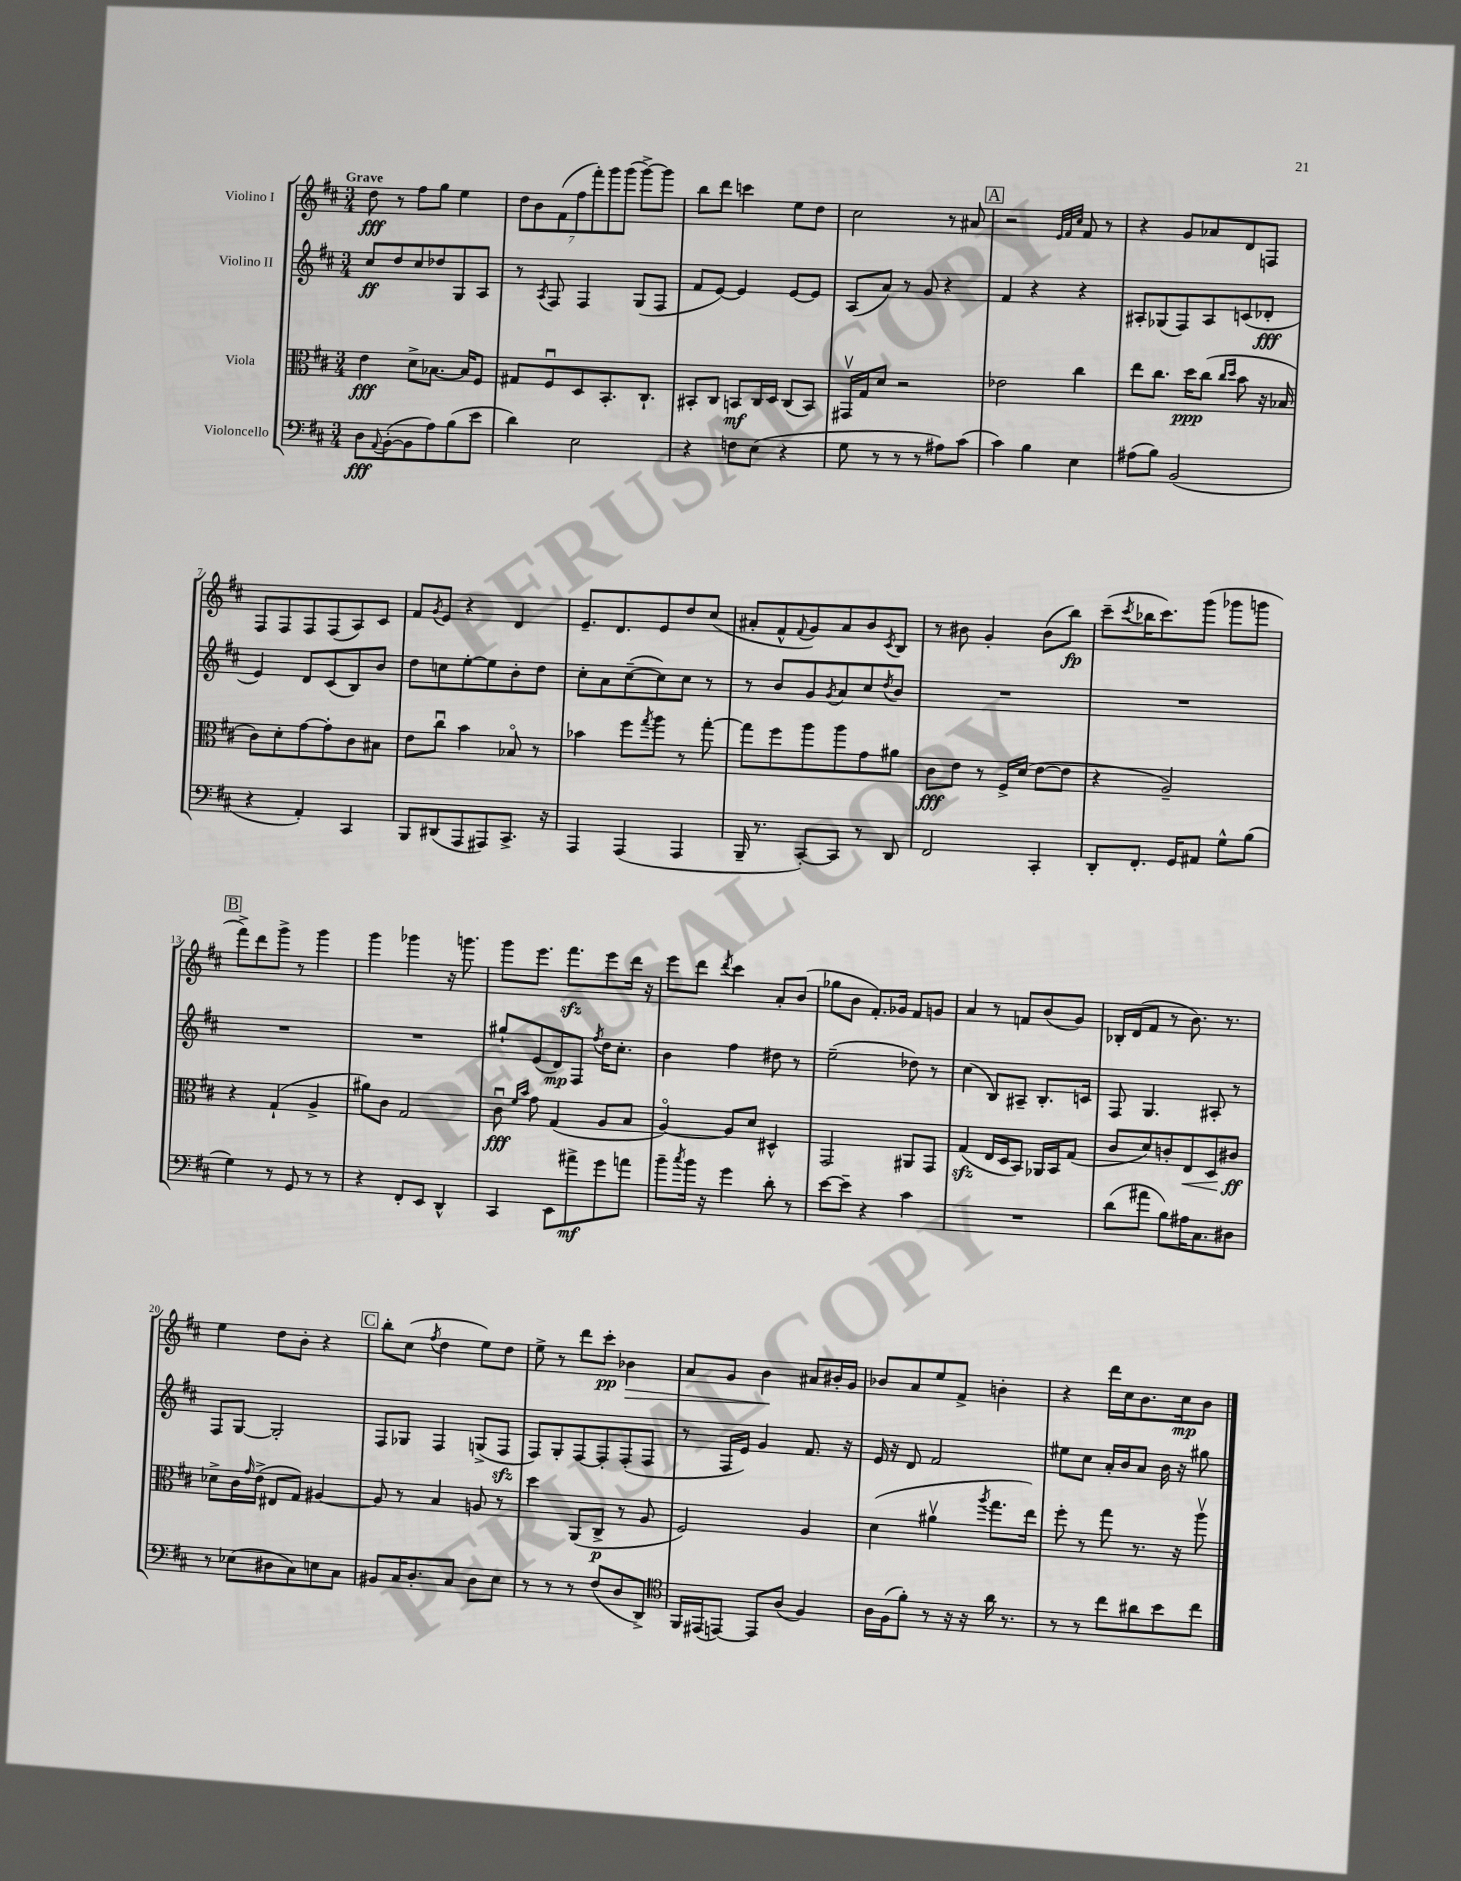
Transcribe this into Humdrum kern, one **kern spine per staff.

**kern	**kern	**kern	**kern
*staff4	*staff3	*staff2	*staff1
*clefF4	*clefC3	*clefG2	*clefG2
*k[f#c#]	*k[f#c#]	*k[f#c#]	*k[f#c#]
*M3/4	*M3/4	*M3/4	*M3/4
8D	4e	8cc#	8dd
8qqAA	.	.	.
([8BB'	.	8dd	8r
8BB]	8d^	8cc#	8ff#
8A)	[8.B-	8dd-	8gg
(8B	.	8G	4ee
.	16B-]	.	.
8e	8F#	8A	.
=	=	=	=
4d)	8G#	8r	14dd
.	.	.	14b
.	.	8qA	.
.	8F#u	8F#	.
.	.	.	(14f#
.	.	.	14ff#
2E	8D	4F#	.
.	.	.	14fff#')
.	.	.	14ggg
.	8.BB'	.	.
.	.	.	(14ggg
.	.	(8G	[8ggg^)
.	8.C#`	.	.
.	.	8F#	8ggg]
=	=	=	=
4r	8BB#'	8f#	8bb
.	8C#	[8e)	8ddd
8F	8BB	4e]	4ccc
(8E	16C#	.	.
.	16D	.	.
4r	(8C#	[8e	8ee
.	8BB)	8e]	8dd
=	=	=	=
8G	16GG#v	(8A	2cc#
.	16G	.	.
8r	8d	8a)	.
8r	2r	8r	.
8r	.	8g	.
8A#)	.	4r	8r
(8c#	.	.	8a#
=	=	=	=
4c#)	2e-	4f#	2r
4B	.	4r	.
.	.	.	32qqe
.	.	.	32qqf#
.	.	.	32qqcc#
4E	4cc#	4r	8f#
.	.	.	8r
=	=	=	=
(8A#	8ee	8A#'	4r
8B)	8.cc#	(8G-	.
(2BB	.	8F#)	8g
.	16dd	.	.
.	(8cc#	8A#	8a-
.	16qqcc#	.	.
.	16qqdd	.	.
.	8b	(8c	8d
.	16r	8d-'	8F
.	16B-	.	.
=	=	=	=
4r	8c#)	4e)	8F#
.	8d'	.	8F#
4AA')	[8g	8d	8F#
.	8g']	(8c#	(8F#
4CC#	8c#	8B)	8A)
.	8B#	8b	8c#
=	=	=	=
8BBB	8e	8dd	8f#
.	.	.	8qg
(8DD#	8cc#u	8cc	8e
8AAA	4b	[8ee'	4r
8AAA#)	.	8ee]	.
8.CC#^	8B-o	8b'	4d
.	8r	8dd	.
16r	.	.	.
=	=	=	=
4AAA	4b-	8cc#'	8.e~
.	.	8a	.
.	.	.	8.d
(4AAA	8ff#	([8cc#~	.
.	8qgg	.	.
.	8aa	8cc#])	8e
4AAA	8r	8cc#	8dd
.	[8gg'	8r	(8cc#
=	=	=	=
16BBB~	8gg]	8r	8a#'
8.r	.	.	.
.	8ff#	8b	8f#^^
.	.	.	8qqf#
[8CC#')	8aa	8g	8g)
.	.	8qg	.
8CC#]	8aa	8a	8a#
8r	8g	8cc#	8b
.	.	8qdd	8qc#
8DD	8a#	8b	8B
=	=	=	=
2FF#	8c#	2.r	8r
.	8e	.	8b#
.	8r	.	4g'
.	16F#^	.	.
.	(16d	.	.
4CC#'	[8e	.	(8b#
.	8e]	.	8bb)
=	=	=	=
8DD'	4r	2.r	(8ccc#~
.	.	.	8qccc#
8.FF#'	.	.	16bb-
.	.	.	8.ccc#)
.	2A~)	.	.
16GG	.	.	.
8AA#	.	.	(8ggg
8G^^	.	.	8ggg-
(8B	.	.	8ggg
=	=	=	=
4G)	4r	2.r	8fff#^)
.	.	.	8ddd
8r	(4G`	.	8ggg^
8GG	.	.	8r
8r	4A^	.	4ggg
8r	.	.	.
=	=	=	=
4r	8a#)	2.r	4ggg
.	8c#	.	.
8FF#'	2G	.	4ggg-
8EE	.	.	.
4DD^^	.	.	16r
.	.	.	8.ggg
=	=	=	=
4CC#	8c#u	8gg#`	8ggg
.	16qqf#	.	.
.	16qqb	.	.
.	8g	(8e	8.eee
8EE	(4G	8d)	.
.	.	.	8.fff#
8a#^	.	8F#	.
.	.	8qff#	.
8g	8A	16dd	8eee
.	.	8.cc#'	.
8a	8B	.	16ddd
.	.	.	16r
=	=	=	=
8b~	[4Ao)	4b	8eee
8qcc#	.	.	.
16b	.	.	8ddd
16r	.	.	.
.	.	.	8qddd
4g	8A]	4ff#	4ccc#
.	8d	.	.
8d'	4D#^^	8dd#	8a'
8r	.	8r	(8b
=	=	=	=
[8e	2GG	(2ee~	8gg-
8e~]	.	.	8b
4r	.	.	8.f#')
.	.	.	16g-
4c#	8AA#	8dd-)	8f#
.	8GG	8r	8g
=	=	=	=
2.r	(4G	(4cc#	4a
.	16E	8B)	8r
.	16D	.	.
.	8BB)	8A#~	8f
.	16AA-	8.B'	(8b
.	16BB	.	.
.	(8G	.	8g)
.	.	16c	.
=	=	=	=
(8d	8c#	8F#	16B-'
.	.	.	(16d
8a#	8d)	4.G	8f#
8B)	8c'	.	8r
16A#	8E	.	8.b)
8.C#	.	.	.
.	8D	8A#'	.
.	.	.	8.r
8D#	8c#	8r	.
=	=	=	=
8r	8d-^	8F#	4ee
(8E-	16c#	[8G	.
.	16qqg	.	.
.	(16e^	.	.
8D#	8E#	2G']	8dd
8C#)	8G)	.	8b'
8E	[4A#	.	4r
8C#	.	.	.
=	=	=	=
8BB#	8A#]	8F#	8bb'
16C#	8r	8G-	(8cc#
8.D'	.	.	.
.	.	.	8qff#
.	4B	4F#	4dd
8C#	.	.	.
8D	8A	(8G^	8ee)
8E	8r	8F#	8dd
=	=	=	=
8r	4dd	8F#)	8ee^
8r	.	8G'	8r
8r	(8AA	[8F#	8ddd
(8F#	8C#^	8F#']	8ccc#'
8D	8r	(8F#'	4b-
8DD^)	8A	8F#	.
=	=	=	=
*clefC4	*	*	*
16FF#	2F#)	8r	8a
(16EE#	.	.	.
[8EE)	.	16F#	8g
.	.	16e)	.
8EE]	.	4g	4b
(8A	.	.	.
4F#)	4A	8.f#	8a#
.	.	.	16b#'
.	.	16r	16g
=	=	=	=
16A	(4d	16e	8b-
(16F#	.	16r	.
8f#')	.	8d	8a
8r	4a#v	2f#	8ee
16r	.	.	8f#^
16r	.	.	.
.	8qaa	.	.
16a	8.gg	.	4b'
8.r	.	.	.
.	16ee)	.	.
=	=	=	=
8r	8ff#'	8ee#	4r
8r	8r	8cc#	.
8cc#	8gg	16a'	16ddd
.	.	16b	16cc#
8a#	8.r	8a	8.b
8b	.	16b	.
.	16r	16r	16cc#
8cc#	8aav	8gg#	8b
==	==	==	==
*-	*-	*-	*-
